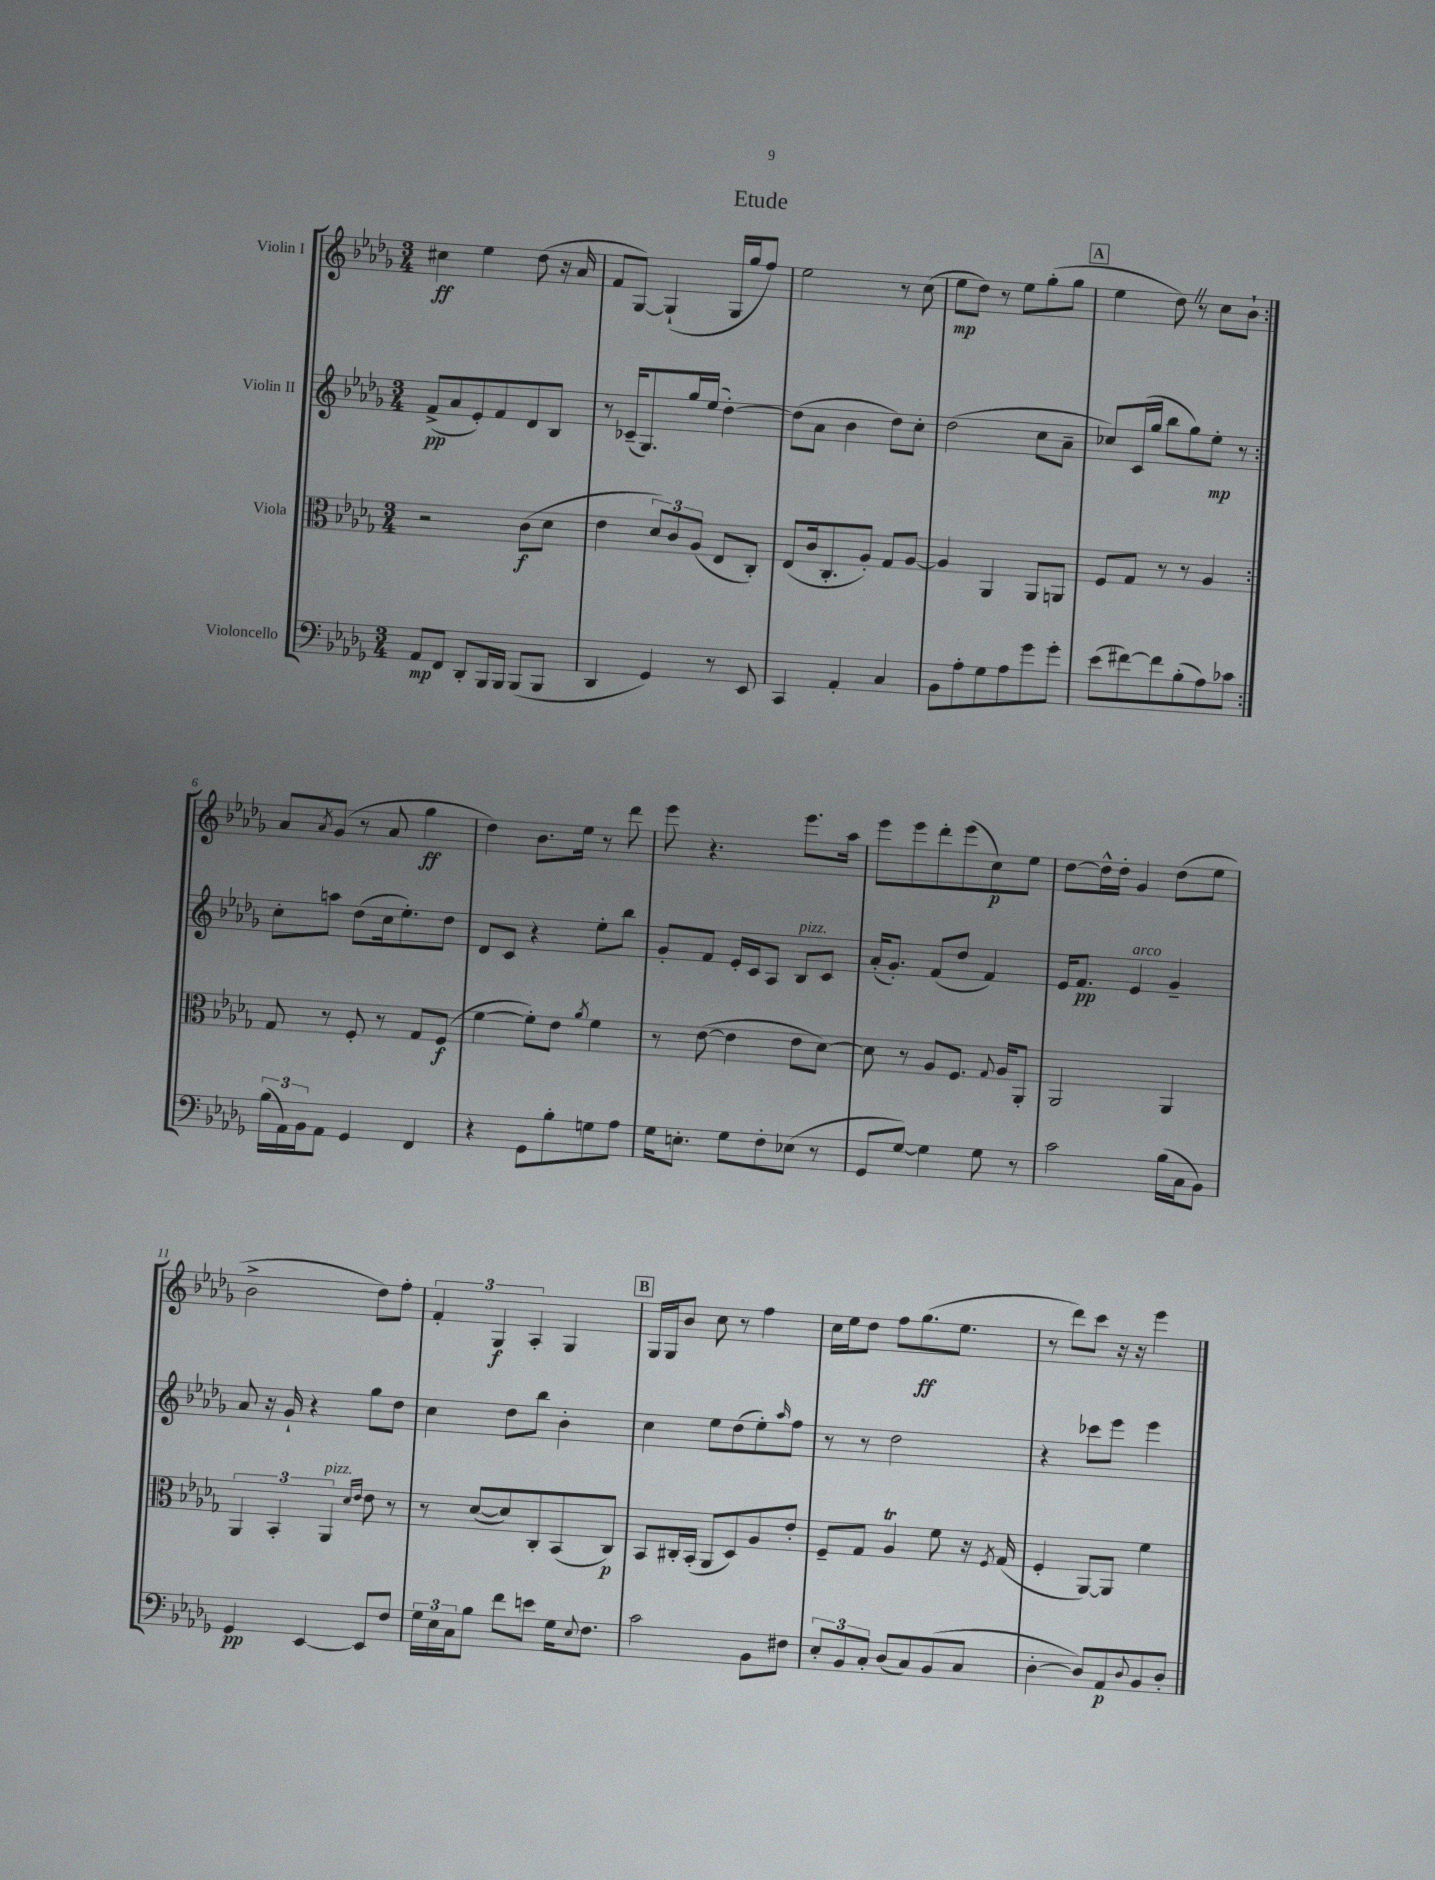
\header { title = "Etude" }
<<
\new StaffGroup <<
\new Staff = "s0" \with { instrumentName = "Violin I" } {
    \clef treble \key des \major \numericTimeSignature \time 3/4
    \repeat volta 2 { cis''4\ff ees''4 des''8( r16 aes'16 |
    f'8 ges8~) ges4-!( ges16 ges''16 f''8) |
    ees''2 r8 c''8( |
    ees''8\mp des''8) r8 ees''8 ges''8-.( ges''8 |
    \mark \markup { \box "A" } ees''4 des''8) \once \override BreathingSign.text = \markup { \musicglyph "scripts.caesura.straight" } \breathe r8 c''8 bes'8-! | }
    aes'8 \acciaccatura { aes'8 } ges'8( r8 aes'8 ges''4\ff |
    des''4) bes'8. ees''16 r8 des'''8 |
    ees'''8 r4. ees'''8. aes''16 |
    ees'''8 ees'''8 des'''8-. ees'''8( c''8\p) ees''8 |
    des''8~ des''16-^ des''16-. ges'4 des''8( ees''8 |
    bes'2-> des''8) f''8-. |
    \tuplet 3/2 { f'4-. ges4\f aes4-. } ges4 |
    \mark \markup { \box "B" } ges16 ges16 bes'8 c''8 r8 f''4 |
    c''16 ees''16 des''8 f''8 ges''8.\ff( ees''8. |
    r8 des'''8) c'''8 r16 r16 ees'''4 \bar "|." |
}
\new Staff = "s1" \with { instrumentName = "Violin II" } {
    \clef treble \key des \major \numericTimeSignature \time 3/4
    \repeat volta 2 { f'8->\pp( aes'8 ees'8-.) f'8 des'8 bes8 |
    r8 ces'16--( ges8.) ges''16 ees''16( des''4~-.) |
    des''8( aes'8 bes'4 des''8) c''8-. |
    des''2( c''8 aes'8-- |
    \mark \markup { \box "A" } ces''8) c'16( ges''16 bes''8 ges''8) ees''8-.\mp r8 | }
    c''8-. a''8 des''8( c''16 ees''8.-.) des''8 |
    des'8 c'8 r4 ees''8-. bes''8 |
    ges'8-. f'8 ees'16-. c'16 aes8 bes8^\markup { \italic "pizz." } c'8 |
    aes'16-.( ges'8.-.) f'8( des''8 f'4) |
    ees'16 f'8.\pp ees'4^\markup { \italic "arco" } ges'4-- |
    aes'8 r16 ges'16-! r4 ges''8 des''8 |
    c''4 des''8 bes''8 bes'4-. |
    \mark \markup { \box "B" } c''4 ees''8 des''8( ees''8-.) \grace { aes''16 } f''8 |
    r8 r8 des''2 |
    r4 ces'''8 ees'''8 ees'''4 \bar "|." |
}
\new Staff = "s2" \with { instrumentName = "Viola" } {
    \clef alto \key des \major \numericTimeSignature \time 3/4
    \repeat volta 2 { r2 c'8\f( des'8 |
    ees'4 \tuplet 3/2 { des'8) c'8 aes8( } ees8 c8-.) |
    ees8( c'16 c8.-. aes8-.) ges8 aes8~ |
    aes4 aes,4 aes,8 a,8 |
    \mark \markup { \box "A" } f8 ges8 r8 r8 aes4 | }
    ges8 r8 f8-. r8 ges8 f8\f( |
    f'4~ f'8-.) ees'8 \acciaccatura { aes'8 } f'4 |
    r8 ees'8~( ees'4 ees'8 des'8~) |
    des'8 r8 aes8 f8. \appoggiatura { ges8 } aes16 aes,8-. |
    aes,2 aes,4 |
    \tuplet 3/2 { aes,4 bes,4-. aes,4^\markup { \italic "pizz." } } \grace { des'16 ees'16 } ees'8 r8 |
    r8 des'8~( des'8) c8-. bes,8( c8\p) |
    \mark \markup { \box "B" } bes,8 cis16-. bes,16-.( aes,8 des8) aes8 ees'8-. |
    f8-- ges8 aes4\trill f'8 r16 \acciaccatura { f8 } ges16( |
    f4-. aes,8~) aes,8 f'4 \bar "|." |
}
\new Staff = "s3" \with { instrumentName = "Violoncello" } {
    \clef bass \key des \major \numericTimeSignature \time 3/4
    \repeat volta 2 { aes,8\mp f,8 des,8-. bes,,16 bes,,16 bes,,8( bes,,8 |
    des,4 ges,4) r8 ees,8 |
    c,4 aes,4-. c4 |
    bes,8 aes8-. ges8 aes8 ges'8 ges'8-. |
    \mark \markup { \box "A" } ees'8( fis'8~) fis'8 bes8-.( aes8) ces'8 | }
    \tuplet 3/2 { bes16( aes,16) bes,16 } aes,8 ges,4 f,4 |
    r4 ges,8 bes8-. g8 aes8 |
    ges16 e8.-. ges8 f8-. ees8( r8 |
    ges,8 ges8~) ges4 ges8 r8 |
    c'2 bes16( c16 bes,8) |
    ges,4\pp ees,4~ ees,8 f8 |
    \tuplet 3/2 { ges16 ees16 c16 } bes8 f'8 e'8 ges16 \appoggiatura { ees8 } f8. |
    \mark \markup { \box "B" } c'2 bes,8 fis8 |
    \tuplet 3/2 { ees8-. bes,8 c8-. } des8( c8) bes,8( c8 |
    des4~-. des8) aes,8\p \appoggiatura { des8 } bes,8 des8-. \bar "|." |
}
>>
>>
